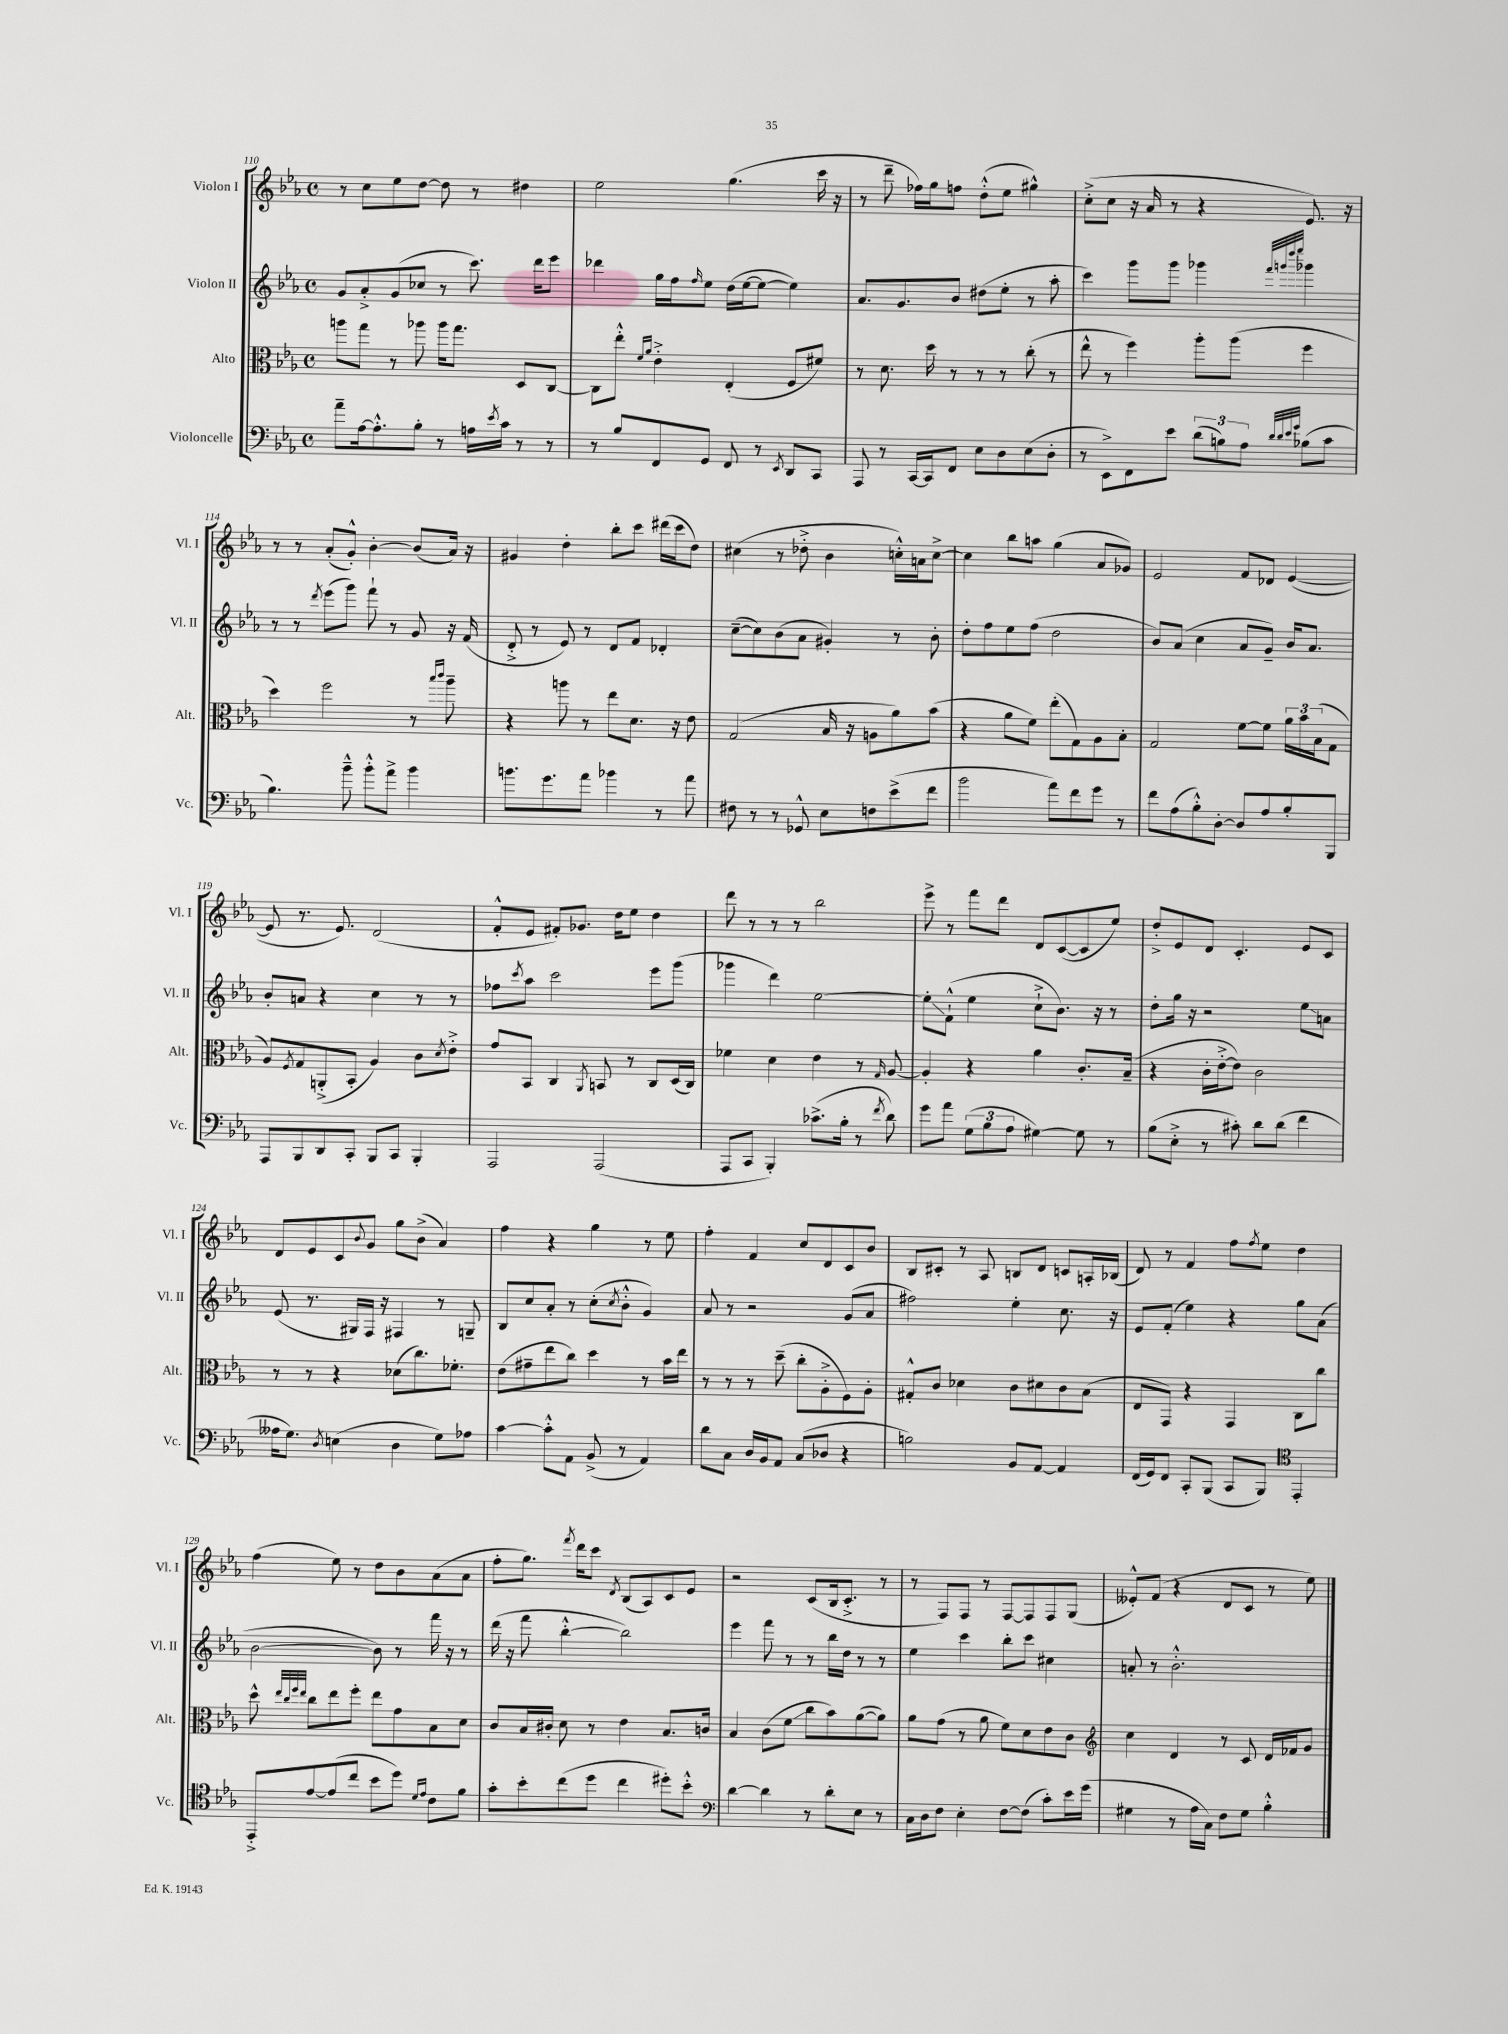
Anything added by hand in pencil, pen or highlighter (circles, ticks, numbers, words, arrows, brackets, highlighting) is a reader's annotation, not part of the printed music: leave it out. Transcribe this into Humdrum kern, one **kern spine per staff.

**kern	**kern	**kern	**kern
*staff4	*staff3	*staff2	*staff1
*clefF4	*clefC3	*clefG2	*clefG2
*k[b-e-a-]	*k[b-e-a-]	*k[b-e-a-]	*k[b-e-a-]
*M4/4	*M4/4	*M4/4	*M4/4
*met(c)	*met(c)	*met(c)	*met(c)
8a-~	8aa	8g	8r
[16A-	8gg	8a-'^	8cc
8.A-'^^]	.	.	.
.	8r	(8g	8ee-
8B-'	8aa-	8cc-	[8dd
8r	16aa-	8r	8dd]
.	8.gg	.	.
16A	.	8.ccc)	8r
8qe-	.	.	.
16c	.	.	.
8r	8D	.	4dd#
.	.	16ddd	.
8r	[8C	8eee-	.
=	=	=	=
8r	8C]	4ddd-	2ee-
8B-	8ee-'^^	.	.
.	16qqf	.	.
.	16qqa-	.	.
8FF	4e-'^	16gg	.
.	.	16ff	.
.	.	16qqff	.
8GG	.	8ee-	.
8FF	(4E-'	(16dd	(4.gg
.	.	[16ee-	.
8r	.	8ee-_	.
8qEE-	.	.	.
8DD	8F	4ee-])	.
8CC	8f#)	.	16ccc
.	.	.	16r
=	=	=	=
8AAA-	8r	8.a-	8r
8r	8.d	.	8ddd~
.	.	8.g	.
[16CC	.	.	16ff-)
16CC]	16dd	.	16gg
8FF	8r	8b-	8ff
8E-	8r	(8dd#	(8dd'^^
8D	8r	8ee-'	8ee-
(8E-	(8cc'	8r	4gg#^^)
8D'	8r	8aa-'	.
=	=	=	=
8r	8ee-^^	4ccc)	(8cc'^
8EE-^)	8r	.	8cc
8FF	4ff)	8ggg	16r
.	.	.	16a-
8e-	.	8ggg	8r
(12d	8aa-'	4ggg-	4r
12B)	.	.	.
.	(8aa-	.	.
12A-	.	.	.
32qqd	.	32qqfff	.
32qqd	.	32qqggg	.
32qqe-	.	32qqdddd	.
32qqg	.	32qqeeee-	.
(8B-	4ff	4ggg-	8.e-)
8c	.	.	.
.	.	.	16r
=	=	=	=
4.B-)	4dd)	8r	8r
.	.	8r	8r
.	.	8qddd	.
.	2ff	(8eee-	(8a-'
8b-~^^	.	8ggg)	8g'^^)
8b-'^^	.	8fff`	[4b-'
8a-^	.	8r	.
4b-	8r	8g	(8b-]
.	16qqbb-	.	.
.	16qqccc	.	.
.	8aa-~	16r	16a-)
.	.	(16f	16r
=	=	=	=
8.b	4r	8d'^	4g#
.	.	8r	.
8.g	.	.	.
.	8aa	8e-)	4dd'
8a-	8r	8r	.
4b-	8ee-	8d	8bb-'
.	8.d	8f	8ccc
8r	.	4d-'	(16ddd#
.	16r	.	16ccc
8a-	8e-	.	8dd)
=	=	=	=
8F#	(2G	([8cc~	(4cc#
8r	.	8cc])	.
8r	.	(8b-	8r
8GG-^^	.	8a-	8dd-'^
8E-	16B-	4g#')	4b-
.	16r	.	.
8F	8A	.	.
(8e-^	8a-)	8r	16cc'^^)
.	.	.	16a
8f	(8b-	8b-'	[8cc^
=	=	=	=
2b-	4r	8dd'	4cc]
.	.	8ff	.
.	8a-	8ee-	8bb-
.	8f)	(8ff	8aa
8a-)	(8ee-'	2dd	(4gg
8f	8G)	.	.
8g	8A-	.	8a-
8r	8B-'	.	8g-)
=	=	=	=
8f	2G	8b-)	2e-
(8A-	.	(8a-	.
8B-'^^)	.	4cc	.
[8D'	.	.	.
8D]	[8f	8a-	8f
8A-	8f]	8g~)	8d-
8B-'	24a-	16b-	([4e-
.	24b-	.	.
.	.	8.a-	.
.	(24B-	.	.
8BBB-	8G	.	.
=	=	=	=
8AAA-	8A-)	8b-'	8e-]
.	8qF	.	.
8BBB-	8G	8a	8.r
8DD	(8AA'^	4r	.
.	.	.	8.e-)
8CC'	8BB-'	.	.
8BBB-	4A-)	4cc	(2d
8CC	.	.	.
4BBB-'	8c	8r	.
.	8qd	.	.
.	8e-'^	8r	.
=	=	=	=
2AAA-	8g	8ff-	8f'^^
.	.	8qccc	.
.	8BB-	8aa-	8e-
.	4C	2ccc	8f#')
.	.	.	8.g-
.	8qAA-	.	.
(2AAA-	8BB	.	.
.	.	.	16dd
.	8r	.	8ee-
.	8C	8eee-	4dd
.	(16D	(8ggg	.
.	16C)	.	.
=	=	=	=
8AAA-	4f-	4ggg-	8ddd
8CC	.	.	8r
4BBB-')	4d	4ddd)	8r
.	.	.	8r
(8.c-^	4e-	[2ee-	2bb-
16B-'	.	.	.
8r	8r	.	.
8qf	16qqG	.	.
8d)	[8A-	.	.
=	=	=	=
8g	4A-']	8ee-']	8eee-^
8a-	.	(8f`^^	8r
(12G	4r	4ee-	8fff
12B-	.	.	.
.	.	.	8ddd
12A-	.	.	.
[4G#)	4a-	8cc`^	8d
.	.	8.b-)	([8c
8G#]	8.c'	.	8c]
.	.	16r	.
8r	.	8r	8ee-)
.	(16B-~	.	.
=	=	=	=
(8B-	4r	8dd'	8dd'^
8E-'^	.	16gg	8e-
.	.	16r	.
8r	16c'	2r	8d
.	[16e-'^	.	.
8c#')	8e-])	.	4.c'
8d	2c	.	.
(8d	.	.	.
4f	.	8ee-	8e-
.	.	8a	8c
=	=	=	=
16A--	8r	(8e-	8d
8.G)	.	.	.
.	8r	8.r	8e-
8qD	.	.	.
(4E	4r	.	8c
.	.	16G#)	.
.	.	.	8qqb-
.	.	16F	8g
.	.	16r	.
4D	(8d-	4F#	8gg
.	8.cc)	.	(8b-^
8G)	.	8r	4a-)
.	8.f-'	.	.
8A-	.	8G~	.
=	=	=	=
[4c	(8e-	8B-	4ff
.	8g#~	8cc	.
8c'^^]	8ee-	8a-'	4r
8AA-	8cc)	8r	.
(8BB-^	4dd	(8cc'	4gg
.	.	8qcc	.
8r	.	8b-'^^	.
4AA-)	8r	4g)	8r
.	16b-	.	8ee-
.	16ee-	.	.
=	=	=	=
8d	8r	8a-	4ff'
8C	8r	8r	.
16D	8r	2r	4f
16BB-	.	.	.
8AA-	(8dd~	.	.
(8C	8cc'	.	8cc
8D-	8A-'^	.	8d
4r	8F)	(8g	8c
.	8A-'	8a-	8b-
=	=	=	=
2B)	8G#'^^	2ff#)	8B-
.	8c	.	8c#'
.	4d-	.	8r
.	.	.	8A-
8BB-	8c	4ee-'	8B
[8AA-	8d#	.	8d
4AA-]	8c	8.cc	8c
.	(8B-	.	16A'
.	.	16r	(16B-
=	=	=	=
(16FF	8E-	8e-	8d)
16GG)	.	.	.
8FF	8GG)	(8f'	8r
8CC'	4r	4ee-)	4f
(8BBB-	.	.	.
8CC	4GG	4r	8ff
.	.	.	8qff
8BBB-)	.	.	8ee-
*clefC4	*	*	*
4EE-'	8C	8gg	4dd
.	8cc	(8a-	.
=	=	=	=
8EE-'^	8dd^^	[2b-	(4ff
.	32qqee-	.	.
.	32qqcc	.	.
.	32qqff	.	.
.	32qqee-	.	.
[8e-	8cc	.	.
(8e-]	8ee-	.	8ee-)
8cc	8ff'	.	8r
8b-	8ee-	8b-])	8dd
8dd)	8g	8r	8b-
16qqd	.	.	.
16qqe-	.	.	.
8c	8B-	16fff	(8a-
.	.	16r	.
8f	8d	8r	8a-
=	=	=	=
8g'	8c	(16ddd	8ff'
.	.	16r	.
8b-'	16B-	8fff	8.gg)
.	16c#'	.	.
(8cc	8d	[4bb-'^^	.
.	.	.	8qfff
.	.	.	16ddd
8dd	8r	.	8ccc
.	.	.	8qd
4cc	4e-	2bb-])	(8B-
.	.	.	8A-)
8dd#')	8.B-	.	8c
8b-'^^	.	.	8e-
.	16c	.	.
=	=	=	=
*clefF4	*	*	*
[4d	4B-	4eee-	2r
4d]	(8c	8fff	.
.	8f	8r	.
8r	8cc	8r	(8c
8d'	8b-)	16bb-	16B-
.	.	16dd	8.c'^
8E-	([8a-	8r	.
8r	8a-])	8r	8r
=	=	=	=
16C	8a-	4ee-	8r
16D	.	.	.
8F	(8g	.	8F)
4E-'	8r	4ccc	8F
.	8a-	.	8r
[8F	8f)	8bb-'	[8F
(8F]	8d	8ccc	8F]
8c')	8e-	4cc#	8F
16e-	8c	.	(8G
(16g	.	.	.
=	=	=	=
*	*clefG2	*	*
4G#	4cc	8a'	8e--'^^)
.	.	8r	(8f
8r	4d	2.b-'^^	4r
16A-	.	.	.
16C)	.	.	.
8F	8r	.	8d
8G#	8c	.	8c
4B-'^^	16d	.	8r
.	16f-	.	.
.	8g	.	8ee-)
==	==	==	==
*-	*-	*-	*-
